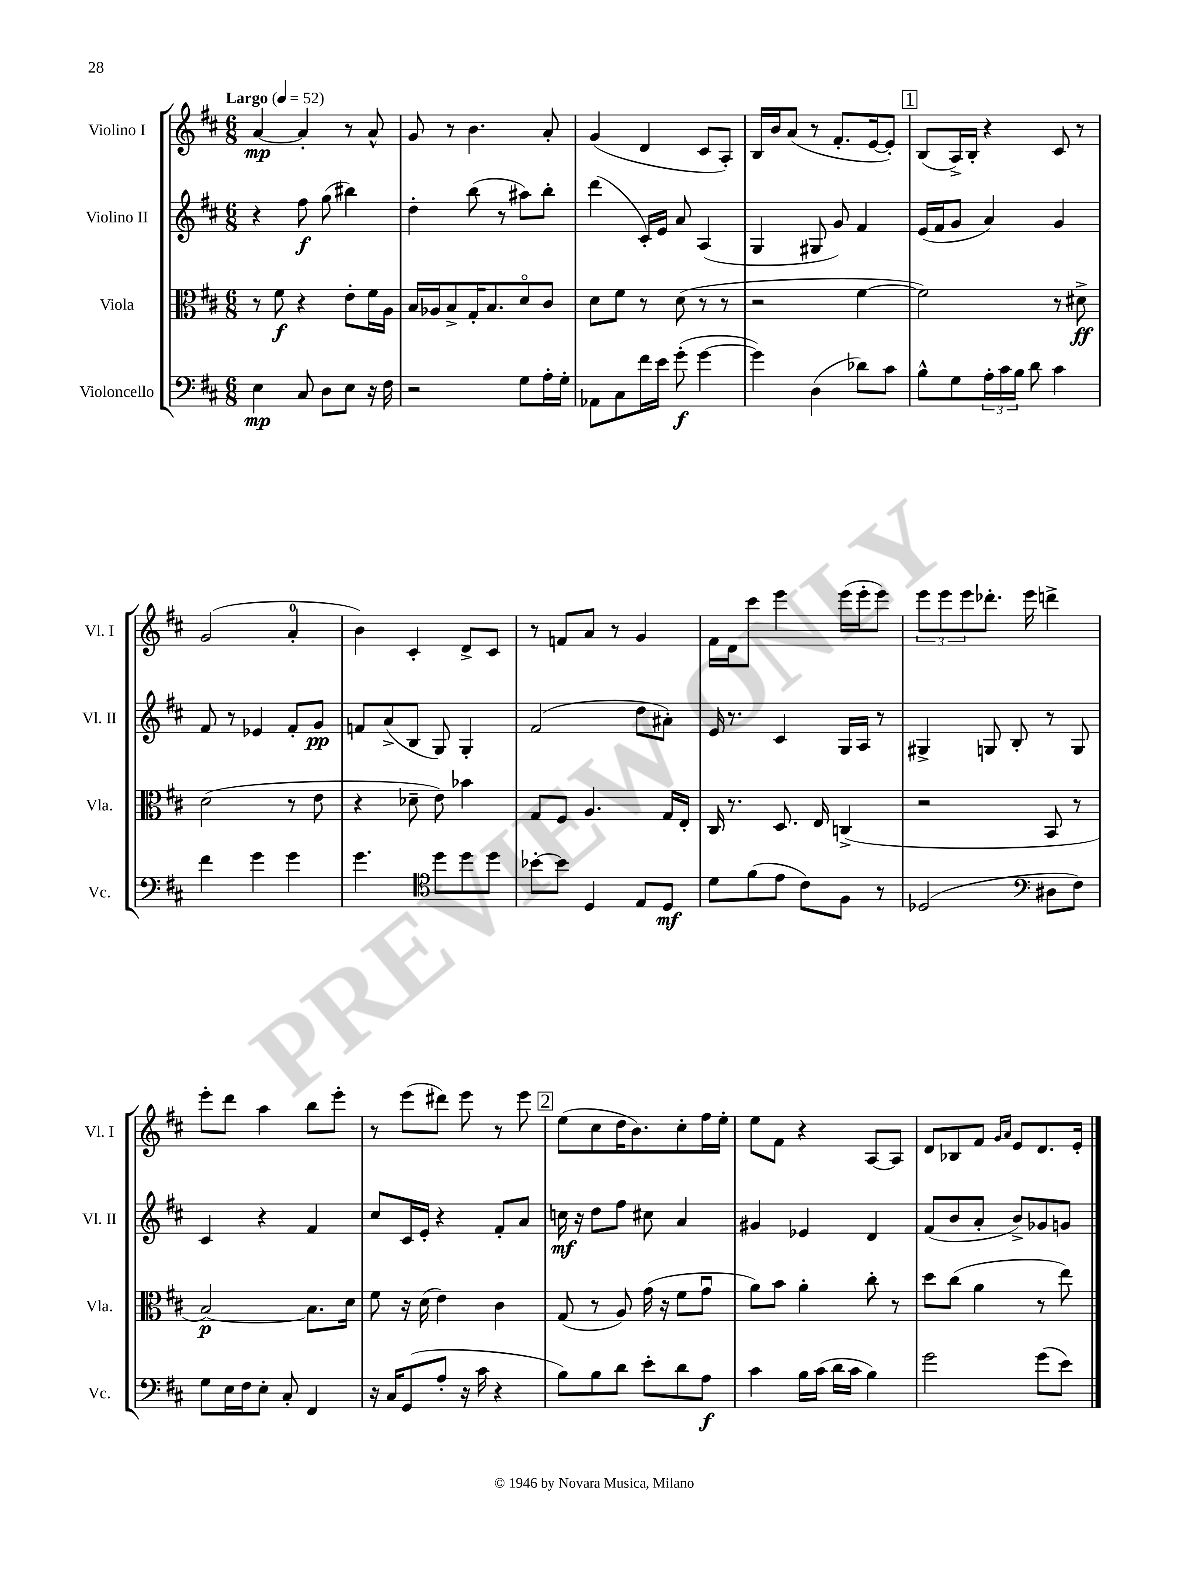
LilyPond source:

<<
\new StaffGroup <<
\new Staff = "s0" \with { instrumentName = "Violino I" shortInstrumentName = "Vl. I" } {
    \clef treble \key d \major \numericTimeSignature \time 6/8 \tempo "Largo" 4 = 52
    a'4~\mp a'4-. r8 a'8-^ |
    g'8 r8 b'4. a'8-. |
    g'4( d'4 cis'8 a8-.) |
    b16 b'16 a'8( r8 fis'8.-. e'16~ e'8-.) |
    \mark \markup { \box "1" } b8( a16->) b16-. r4 cis'8 r8 |
    g'2( a'4-0-. |
    b'4) cis'4-. d'8-> cis'8 |
    r8 f'8 a'8 r8 g'4 |
    fis'16 d'16 cis'''8 e'''4 e'''16( e'''16-. e'''8) |
    \tuplet 3/2 { e'''8 e'''8 e'''8 } des'''8.-. e'''16 d'''4-> |
    e'''8-. d'''8 a''4 b''8 e'''8-. |
    r8 e'''8( dis'''8) e'''8 r8 e'''8 |
    \mark \markup { \box "2" } e''8( cis''8 d''16 b'8.) cis''8-. fis''16 e''16-. |
    e''8 fis'8 r4 a8~ a8 |
    d'8 bes8 fis'8 \grace { g'16 a'16 } e'8 d'8. e'16-. \bar "|." |
}
\new Staff = "s1" \with { instrumentName = "Violino II" shortInstrumentName = "Vl. II" } {
    \clef treble \key d \major \numericTimeSignature \time 6/8
    r4 fis''8\f g''8( bis''4) |
    d''4-. b''8( r8 ais''8) b''8-. |
    d'''4( cis'16-.) e'16 a'8 a4( |
    g4 gis8 g'8) fis'4 |
    \mark \markup { \box "1" } e'16( fis'16 g'8 a'4) g'4 |
    fis'8 r8 ees'4 fis'8-. g'8\pp |
    f'8 a'8->( b8 g8) g4-. |
    fis'2( d''8 ais'8-.) |
    e'16 r8. cis'4 g16 a16 r8 |
    gis4-> g8 b8-. r8 g8 |
    cis'4 r4 fis'4 |
    cis''8 cis'16 e'16-. r4 fis'8-. a'8 |
    \mark \markup { \box "2" } c''16\mf r16 d''8 fis''8 cis''8 a'4 |
    gis'4 ees'4 d'4 |
    fis'8( b'8 a'8-. b'8->) ges'8 g'8 \bar "|." |
}
\new Staff = "s2" \with { instrumentName = "Viola" shortInstrumentName = "Vla." } {
    \clef alto \key d \major \numericTimeSignature \time 6/8
    r8 fis'8\f r4 e'8-. fis'16 a16 |
    b16 aes16 b8-> g16-. b8. d'8\flageolet cis'8 |
    d'8 fis'8 r8 d'8( r8 r8 |
    r2 fis'4~ |
    \mark \markup { \box "1" } fis'2) r8 dis'8->\ff |
    d'2( r8 e'8 |
    r4 des'8-- e'8) bes'4 |
    g8 fis8 a4. g16 e16-. |
    cis16 r8. d8. e16 c4->( |
    r2 b,8 r8 |
    b2~\p) b8. d'16 |
    fis'8 r16 d'16( e'4) cis'4 |
    \mark \markup { \box "2" } g8( r8 a8) g'16( r16 fis'8 g'8\downbow |
    a'8) b'8 a'4-. cis''8-. r8 |
    d''8 cis''8( a'4 r8 e''8) \bar "|." |
}
\new Staff = "s3" \with { instrumentName = "Violoncello" shortInstrumentName = "Vc." } {
    \clef bass \key d \major \numericTimeSignature \time 6/8
    e4\mp cis8 d8 e8 r16 fis16 |
    r2 g8 a16-. g16-. |
    aes,8 cis8 fis'16 e'16 g'8-.\f( g'4~ |
    g'4) d4( des'8) cis'8 |
    \mark \markup { \box "1" } b8-^ g8 \tuplet 3/2 { a16-. cis'16 b16 } d'8 cis'4 |
    fis'4 g'4 g'4 |
    g'4. \clef tenor d''8 d''8 d''8 |
    bes'8~-. bes'8 d4 e8 d8\mf |
    d'8 fis'8( e'8 cis'8) fis8 r8 |
    des2( \clef bass dis8 fis8) |
    g8 e16 fis16 e8-. cis8-. fis,4 |
    r16 cis16 g,8( a8-. r16 cis'16 r4 |
    \mark \markup { \box "2" } b8) b8 d'8 e'8-. d'8 a8\f |
    cis'4 b16 cis'16( d'16 cis'16 b4) |
    g'2 g'8( e'8) \bar "|." |
}
>>
>>
\layout { \context { \Score \remove "Bar_number_engraver" } }
